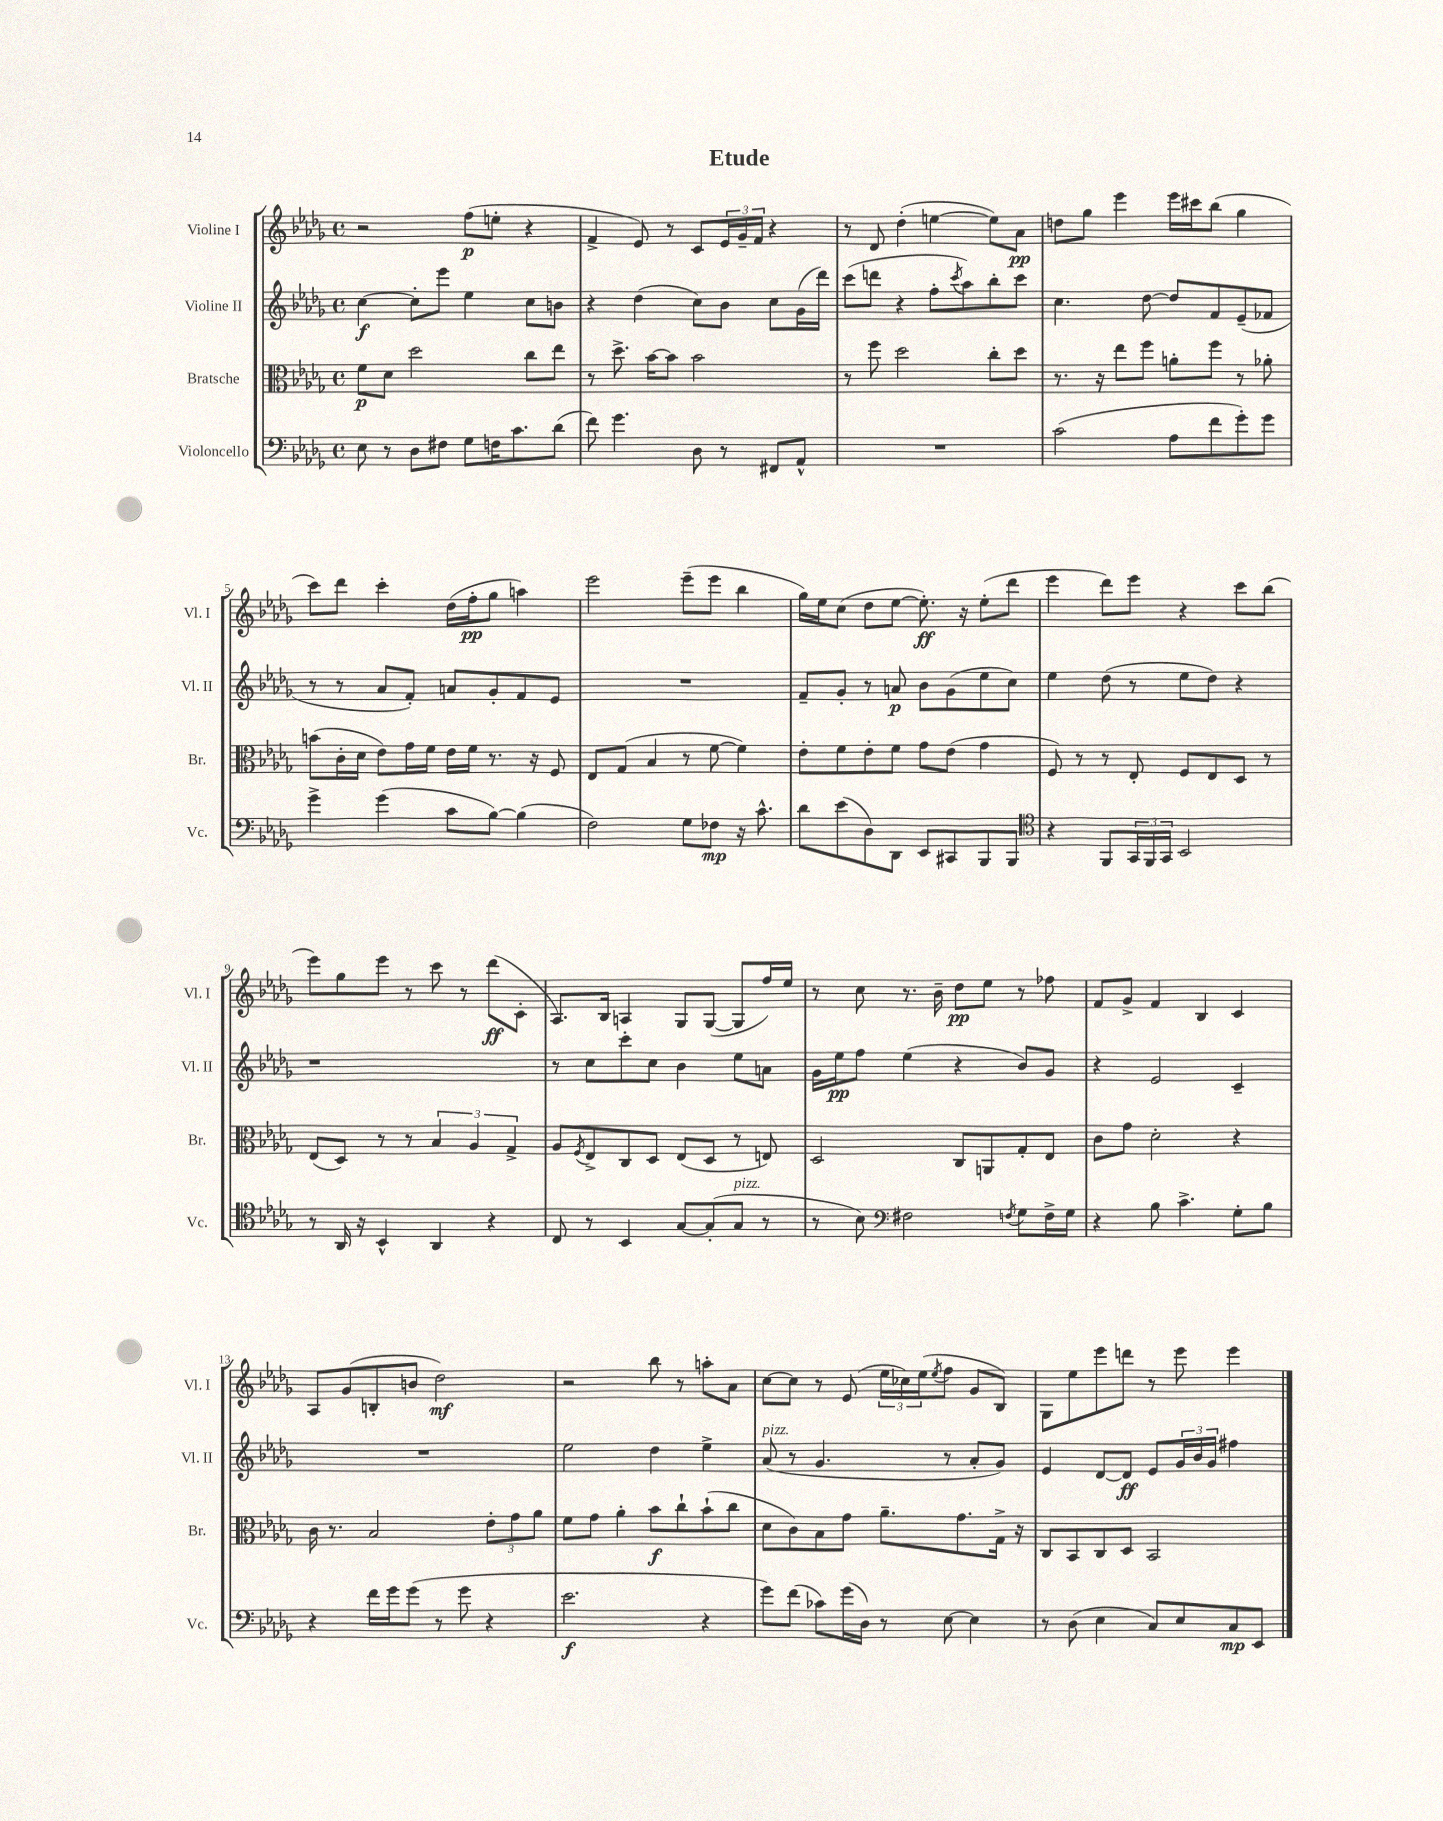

**kern	**kern	**kern	**kern
*staff4	*staff3	*staff2	*staff1
*clefF4	*clefC3	*clefG2	*clefG2
*k[b-e-a-d-g-]	*k[b-e-a-d-g-]	*k[b-e-a-d-g-]	*k[b-e-a-d-g-]
*M4/4	*M4/4	*M4/4	*M4/4
*met(c)	*met(c)	*met(c)	*met(c)
8E-	8f	[4cc	2r
8r	8d-	.	.
8D-	2dd-	8cc']	.
8F#	.	8eee-	.
8G-	.	4ee-	(8ff
16F	.	.	8ee'
8.c	.	.	.
.	8cc	8cc	4r
(8d-	8ee-	8b	.
=	=	=	=
8f)	8r	4r	4f^
4.g-	8.dd-^	.	.
.	.	(4dd-	8e-)
.	[16b-	.	.
.	8b-]	.	8r
8D-	2b-	8cc)	8c
8r	.	8b-	24e-
.	.	.	24g-~
.	.	.	24f
8FF#	.	8cc	4r
8AA-^^	.	(16g-	.
.	.	16ddd-)	.
=	=	=	=
1r	8r	(8ccc	8r
.	8ff	8ddd	8d-
.	2dd-	4r	(4dd-'
.	.	8ff'	[4ee
.	.	8qccc	.
.	.	8aa-)	.
.	8cc'	8bb-'	8ee])
.	8dd-	8ccc	8a-
=	=	=	=
(2c	8.r	4.cc	8dd
.	.	.	8gg-
.	16r	.	.
.	8ee-	.	4eee-
.	8ff	[8dd-	.
8A-	8a'	8dd-]	16eee-
.	.	.	16ccc#
8f	8ff	8f	(8bb-
8g-')	8r	(8e-~	4gg-
8g-	8a-'	8f-	.
=	=	=	=
4g-^	(8b	8r	8ccc)
.	16c'	8r	8ddd-
.	16d-	.	.
(4g-	8e-)	8a-	4ccc'
.	16g-	8f')	.
.	16f	.	.
8c	16e-	8a	(16dd-
.	16f	.	16ff'
[8B-)	8.r	8g-'	8gg-
(4B-]	.	8f	4aa)
.	16r	.	.
.	8F	8e-	.
=	=	=	=
2F)	8E-	1r	2eee-
.	(8G-	.	.
.	4B-	.	.
8G-	8r	.	(8eee-~
8F-	[8f	.	8eee-
16r	4f])	.	4bb-
8.c^^	.	.	.
=	=	=	=
8d-	8e-'	8f~	16gg-)
.	.	.	16ee-
(8e-	8f	8g-'	(8cc
8D-)	8e-'	8r	8dd-
8DD-	8f	8a	[8ee-
8EE-	8g-	8b-	8.ee-'])
8CC#	(8e-	(8g-	.
.	.	.	16r
8BBB-	4g-	8ee-	(8ee-'
8BBB-	.	8cc)	8ddd-
=	=	=	=
*clefC4	*	*	*
4r	8F)	4ee-	4eee-
.	8r	.	.
8FF	8r	(8dd-	8ddd-)
24GG-	8E-'	8r	8eee-
24FF	.	.	.
24GG-	.	.	.
2BB-	8F	8ee-	4r
.	8E-	8dd-)	.
.	8D-	4r	8ccc
.	8r	.	(8bb-
=	=	=	=
8r	(8E-	1r	8eee-)
16AA-	8D-)	.	8gg-
16r	.	.	.
4BB-^^	8r	.	8eee-
.	8r	.	8r
4AA-	6B-	.	8ccc
.	.	.	8r
.	6A-	.	.
4r	.	.	(8ddd-
.	6G-^	.	.
.	.	.	8c'
=	=	=	=
8C	8A-	8r	8.A-)
.	8qF	.	.
8r	8E-^	8cc	.
.	.	.	16B-
4BB-	8C	8ccc'	4A
.	8D-	8cc	.
[8G-	(8E-	4b-	8G-
(8G-']	8D-	.	([8G-
8G-	8r	8ee-	8G-]
8r	8E)	8a	16ff)
.	.	.	16ee-
=	=	=	=
8r	2D-	16g-	8r
.	.	16ee-	.
8B-)	.	8ff	8cc
*clefF4	*	*	*
2F#	.	(4ee-	8.r
.	.	.	16b-~
.	8C	4r	8dd-
.	8AA	.	8ee-
8qF	.	.	.
8G-	8G-'	8b-)	8r
16F^	8E-	8g-	8ff-
16G-	.	.	.
=	=	=	=
4r	8c	4r	8f
.	8g-	.	8g-^
8B-	2d-'	2e-	4f
4.c^	.	.	.
.	.	.	4B-
8G-'	4r	4c~	4c
8B-	.	.	.
=	=	=	=
4r	16c	1r	8A-
.	8.r	.	.
.	.	.	(8g-
16f	2B-	.	8B'
16g-	.	.	.
(8g-	.	.	8b
8r	.	.	2dd-)
8g-	.	.	.
4r	12e-'	.	.
.	12g-	.	.
.	12a-	.	.
=	=	=	=
2.e-	8f	2ee-	2r
.	8g-	.	.
.	4a-'	.	.
.	8b-	4dd-	8bb-
.	8cc`	.	8r
4r	(8b-`	4ee-^	8aa'
.	8cc	.	8a-
=	=	=	=
8g-)	8d-	(8a-	[8cc
(8f	8c)	8r	8cc]
8c-)	8B-	4.g-	8r
(16g-	8g-	.	(8e-
16D-)	.	.	.
8r	8.a-~	.	24ee-
.	.	.	24cc-)
.	.	.	(24ee-
.	.	.	8qee-
[8E-	.	8r	8ff
.	8.g-	.	.
4E-]	.	8a-'	8g-
.	16G-^	8g-)	8B-)
.	16r	.	.
=	=	=	=
8r	8C	4e-	8G-
(8D-	8BB-	.	8ee-
4E-	8C	[8d-	8eee-
.	8D-	8d-]	8ddd
8C)	2BB-	8e-	8r
8E-	.	24g-	8eee-
.	.	24b-	.
.	.	24g-	.
8C	.	4ff#	4eee-
8EE-	.	.	.
==	==	==	==
*-	*-	*-	*-
